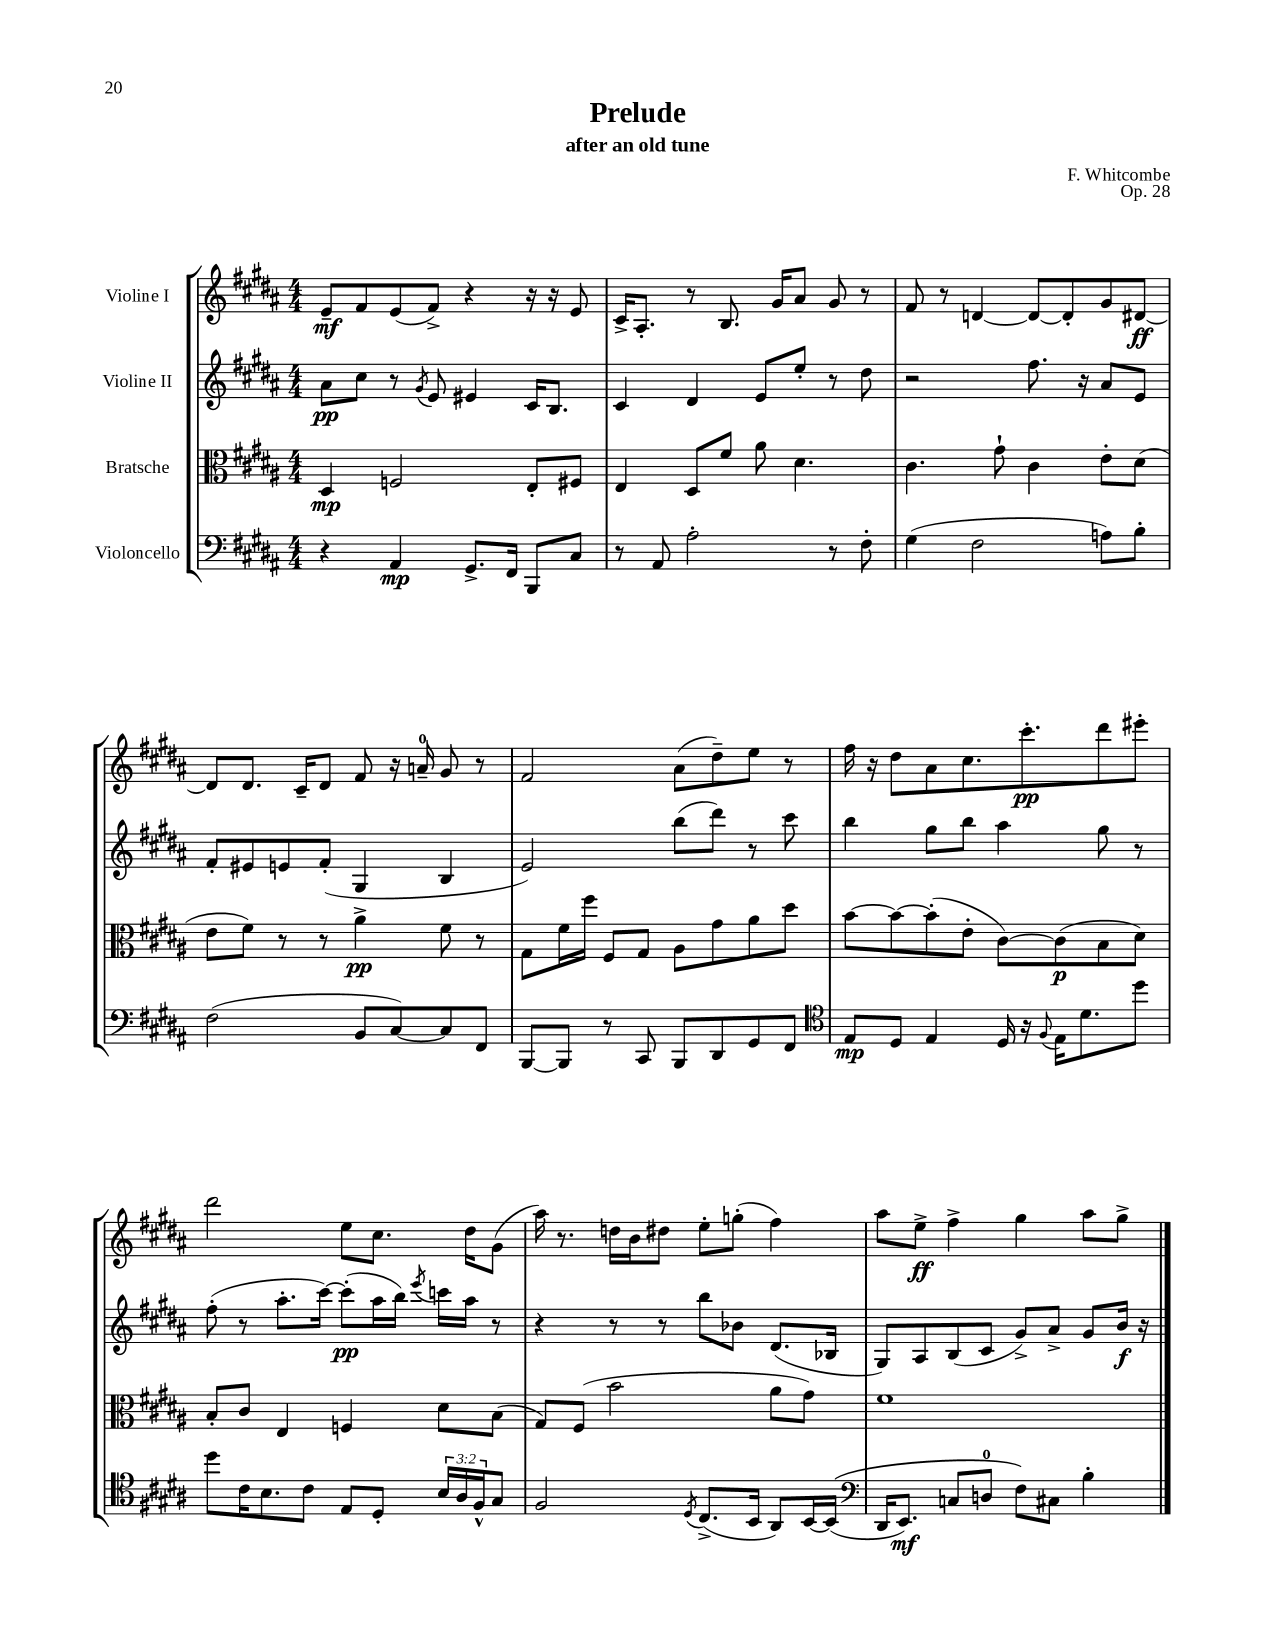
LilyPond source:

\header { title = "Prelude" composer = "F. Whitcombe" subtitle = "after an old tune" opus = "Op. 28" }
<<
\new StaffGroup <<
\new Staff = "s0" \with { instrumentName = "Violine I" } {
    \clef treble \key b \major \numericTimeSignature \time 4/4
    e'8--\mf fis'8 e'8( fis'8->) r4 r16 r16 e'8 |
    cis'16-> ais8.-. r8 b8. gis'16 ais'8 gis'8 r8 |
    fis'8 r8 d'4~ d'8~ d'8-. gis'8 dis'8~\ff |
    dis'8 dis'8. cis'16-- dis'8 fis'8 r16 a'16-0-- gis'8 r8 |
    fis'2 ais'8( dis''8--) e''8 r8 |
    fis''16 r16 dis''8 ais'8 cis''8. cis'''8.-.\pp dis'''8 eis'''8-. |
    dis'''2 e''8 cis''8. dis''16 gis'8( |
    ais''16) r8. d''16 b'16 dis''8 e''8-. g''8-.( fis''4) |
    ais''8 e''8->\ff fis''4-> gis''4 ais''8 gis''8-> \bar "|." |
}
\new Staff = "s1" \with { instrumentName = "Violine II" } {
    \clef treble \key b \major \numericTimeSignature \time 4/4
    ais'8\pp cis''8 r8 \acciaccatura { gis'8 } e'8 eis'4 cis'16 b8. |
    cis'4 dis'4 e'8 e''8-. r8 dis''8 |
    r2 fis''8. r16 ais'8 e'8 |
    fis'8-. eis'8 e'8 fis'8-.( gis4 b4 |
    e'2) b''8( dis'''8) r8 cis'''8 |
    b''4 gis''8 b''8 ais''4 gis''8 r8 |
    fis''8-.( r8 ais''8.-. cis'''16~) cis'''8-.\pp( ais''16 b''16) \acciaccatura { e'''8 } c'''16 ais''16 r8 |
    r4 r8 r8 b''8 bes'8 dis'8.( bes16 |
    gis8) ais8 b8( cis'8 gis'8->) ais'8-> gis'8 b'16\f r16 \bar "|." |
}
\new Staff = "s2" \with { instrumentName = "Bratsche" } {
    \clef alto \key b \major \numericTimeSignature \time 4/4
    dis4\mp f2 e8-. fis8 |
    e4 dis8 fis'8 ais'8 dis'4. |
    cis'4. gis'8-! cis'4 e'8-. dis'8( |
    e'8 fis'8) r8 r8 ais'4->\pp fis'8 r8 |
    gis8 fis'16 fis''16 fis8 gis8 ais8 gis'8 ais'8 dis''8 |
    b'8~ b'8~ b'8-.( e'8-. cis'8~) cis'8\p( b8 dis'8) |
    b8-. cis'8 e4 f4 dis'8 b8( |
    gis8) fis8( b'2 ais'8 gis'8) |
    fis'1 \bar "|." |
}
\new Staff = "s3" \with { instrumentName = "Violoncello" } {
    \clef bass \key b \major \numericTimeSignature \time 4/4 \override Staff.TupletNumber.text = #tuplet-number::calc-fraction-text
    r4 ais,4\mp gis,8.-> fis,16 b,,8 cis8 |
    r8 ais,8 ais2-. r8 fis8-. |
    gis4( fis2 a8) b8-. |
    fis2( b,8 cis8~) cis8 fis,8 |
    b,,8~ b,,8 r8 cis,8 b,,8 dis,8 gis,8 fis,8 |
    \clef tenor e8\mp dis8 e4 dis16 r16 \appoggiatura { fis8 } e16 dis'8. dis''8 |
    dis''8 cis'16 b8. cis'8 e8 dis8-. \tuplet 3/2 { b16 ais16 fis16-^ } gis8 |
    fis2 \acciaccatura { dis8 } cis8.->( b,16 ais,8) b,16~ b,16(\( |
    \clef bass dis,16 e,8.\mf) c8 d8-0 fis8\) cis8 b4-. \bar "|." |
}
>>
>>
\layout { \context { \Score \remove "Bar_number_engraver" } }
